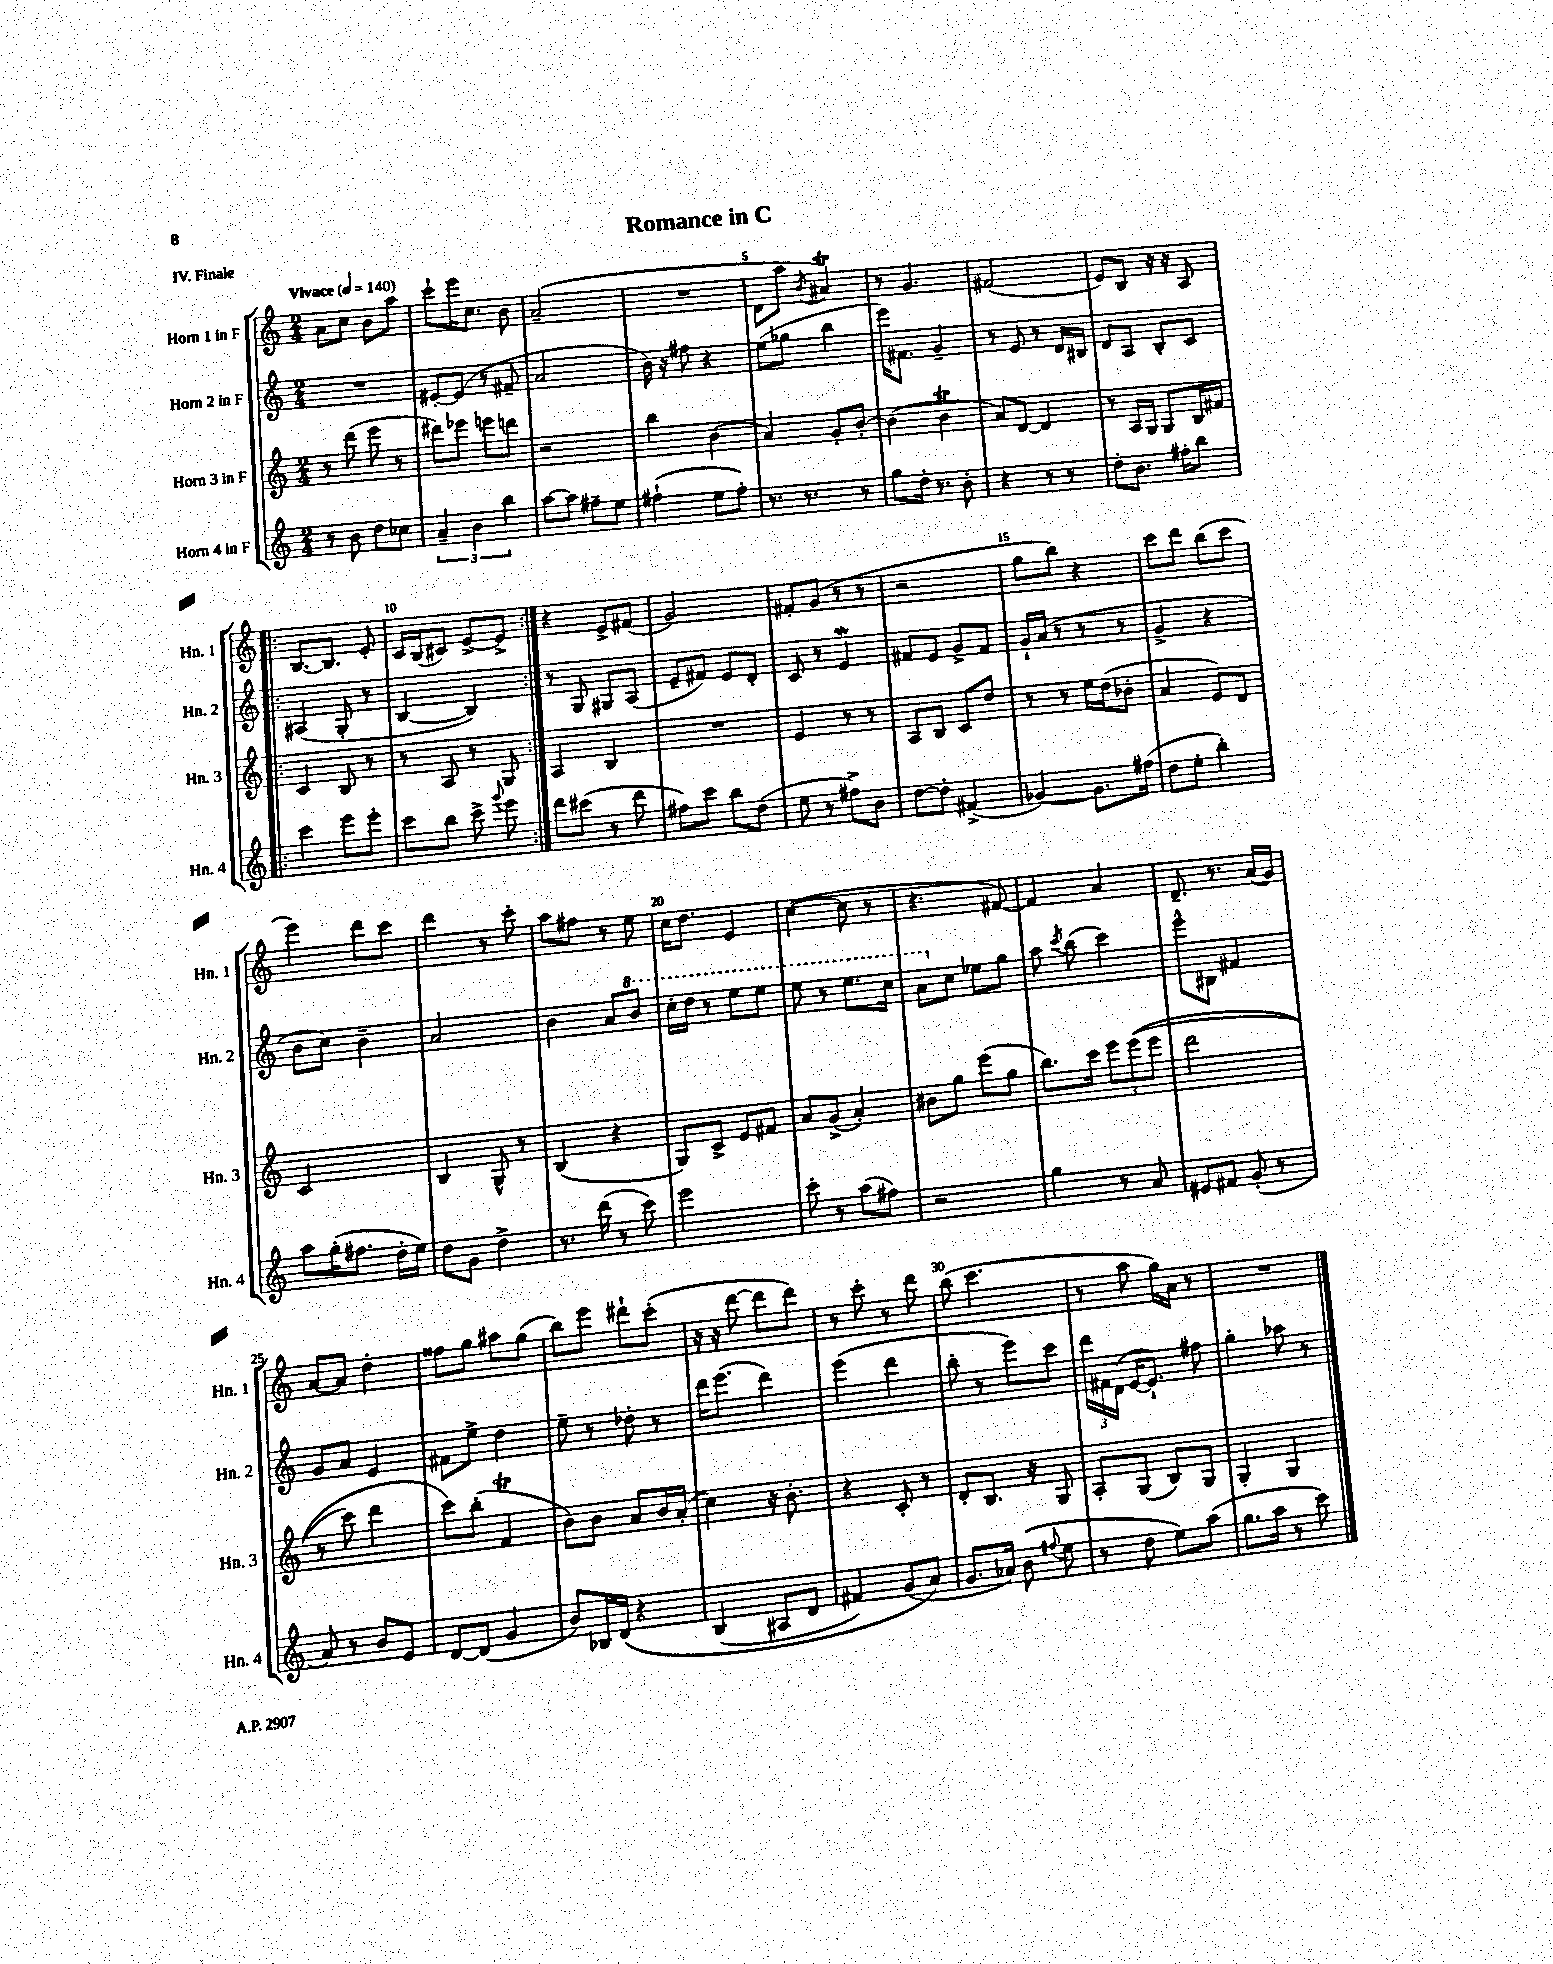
\header { title = "Romance in C" piece = "IV. Finale" }
<<
\new StaffGroup <<
\new Staff = "s0" \with { instrumentName = "Horn 1 in F" shortInstrumentName = "Hn. 1" } {
    \clef treble \key c \major \numericTimeSignature \time 2/4 \tempo "Vivace" 4 = 140
    \autoBeamOff a'8[ c''8] b'8[ a''8] |
    c'''8[-! e'''16 c''8.] b'8 |
    a'2--( |
    R2 |
    d'8[ a''8] \acciaccatura { b'8 } ais'4\trill) |
    r8 g'4. |
    fis'2( |
    e'8[) b8] r16 r16 a8 |
    \repeat volta 2 { b8.[~ b8.] e'8-. |
    c'16[ b16( cis'8]) e'8[~-> e'8]-> | }
    r4 e'8[-> fis'8]( |
    g'2) |
    fis'8[-. g'8]( r8 r8 |
    r2 |
    g''8[ b''8]) r4 |
    c'''8[ d'''8] b''8[( c'''8] |
    e'''4) d'''8[ c'''8] |
    d'''4 r8 c'''8-. |
    a''8[ fis''8] r8 e''8 |
    c''16[ d''8.] e'4 |
    c''4~( c''8 r8 |
    r4. fis'8~) |
    fis'4 a'4 |
    d'8.-- r8. a'16[( g'16]) |
    a'8[~ a'8] d''4-. |
    fisis''8[ g''8] ais''8[ g''8]( |
    b''8[) e'''8] dis'''8[-! c'''8]-.( |
    r16 r16 d'''8~ d'''8[ d'''8]) |
    r8 c'''8-. r8 d'''8 |
    b''8( c'''4. |
    r8 a''8 g''16[) a'16] r8 |
    R2 \bar "|." |
}
\new Staff = "s1" \with { instrumentName = "Horn 2 in F" shortInstrumentName = "Hn. 2" } {
    \clef treble \key c \major \numericTimeSignature \time 2/4
    \autoBeamOff R2 |
    eis'8[~-. eis'8]( r8 fis'8-- |
    a'2 |
    b'16) r16 fis''8 r4 |
    e''8[( ges''8] b''4 |
    e'''16[) fis'8.] g'4-- |
    r8 e'8 r8 d'16[ bis16] |
    d'8[ a8] b8[-. c'8] |
    \repeat volta 2 { ais4( g8-. r8 |
    b4~ b4) | }
    r8 g8 gis8[ a8]( |
    e'8[-- fis'8]) e'8[ d'8]-. |
    c'8 r8 e'4\mordent |
    fis'8[ e'8] g'8[-> fis'8] |
    g'16[-! a'16]( r8 r8 r8 |
    g'4-> r4 |
    b'8[ c''8]) b'4-- |
    a'2 |
    b'4 a'8[ \ottava #1 b''8] |
    c'''16[-. d'''16] r8 e'''8[ e'''8] |
    e'''8 r8 e'''8.[ c'''16] |
    a''8[ \ottava #0 c''8] ees''8[ g''8] |
    a''8 \acciaccatura { c'''8 } b''8( c'''4) |
    e'''8[-^ bis8] fis'4 |
    g'8[ a'8] e'4 |
    fis'8[ e''8]-> d''4 |
    e''8-- r8 des''8-. r8 |
    d'''16[ e'''8.]( d'''4) |
    e'''4( d'''4 |
    b''8-. r8 e'''8[) c'''8] |
    \tuplet 3/2 { d'''16[ fis'16 d'16]( } e'16[~ e'8.]-!) fis''8 |
    g''4-. aes''8 r8 \bar "|." |
}
\new Staff = "s2" \with { instrumentName = "Horn 3 in F" shortInstrumentName = "Hn. 3" } {
    \clef treble \key c \major \numericTimeSignature \time 2/4
    \autoBeamOff r8 d'''8( e'''8 r8 |
    dis'''8[) ees'''8] e'''8[ d'''8] |
    r2 |
    b''4 b'4( |
    a'4) g'8[-. b'8]~-. |
    b'4( b'4\trill |
    a'8[) d'8]~ d'4 |
    r8 a16[ g16] g8[ b16 fis'16] |
    \repeat volta 2 { c'4 b8 r8 |
    r8 a8 r8 g8 | }
    a4 b4 |
    R2 |
    e'4 r8 r8 |
    a8[ b8] c'8[ d''8] |
    r8 r8 e''16[ d''16( bes'8]-. |
    a'4 e'8[) d'8] |
    c'2 |
    b4 g8-^ r8 |
    b4( r4 |
    g8[) c'8]-> e'8[ fis'8] |
    a'8[ g'8]->( a'4-.) |
    bis'8[ g''8] e'''8[( g''8] |
    b''8.[) c'''16] \tuplet 3/2 { e'''8[ e'''8(\( e'''8] } |
    d'''2 |
    r8 c'''8) d'''4 |
    c'''8[\) b''8]-.( f'4\trill |
    b'8[) b'8] a'8[ b'16 a'16]-.( |
    c''4) r16 b'8.-. |
    r4 c'8-. r8 |
    d'8[-. b8.] r16 g8 |
    a8[-. g8]( b8[) g8] |
    g4-. g4 \bar "|." |
}
\new Staff = "s3" \with { instrumentName = "Horn 4 in F" shortInstrumentName = "Hn. 4" } {
    \clef treble \key c \major \numericTimeSignature \time 2/4
    \autoBeamOff r8 b'8 d''8[ ces''8] |
    \tuplet 3/2 { a'4-- b'4 b''4 } |
    a''8[~ a''8] fis''8[-- e''8] |
    fis''4-!( e''8[ fis''8]-.) |
    r8. r8. r8 |
    g''8[ d''16]-. r8. b'8-. |
    r4 r8 r8 |
    d''8[-. b'8.] fis''16[-. b''8] |
    \repeat volta 2 { c'''4 e'''8[ e'''8]-. |
    c'''8[ b''8] c'''8-> \appoggiatura { g'''8 } e'''8 | }
    d'''8[ cis'''8]( r8 d'''8 |
    fis''8[) c'''8] b''8[ d''8]( |
    e''8 r8 fis''8[->) b'8] |
    d''8[~ d''8]-. fis'4->( |
    ges'4~) ges'8.[ fis''16]( |
    d''8[ e''8]-. b''4-.) |
    a''8[ g''16-.( fis''8.] d''16[-. e''16]) |
    d''8[ g'8] d''4-> |
    r8. d'''16( r8 c'''8) |
    e'''2 |
    c'''8-. r8 a''8[( fis''8]) |
    r2 |
    g''4 r8 a'8 |
    eis'8[ fis'8] g'8-.( r8 |
    a'8) r8 b'8[ e'8] |
    d'8[~ d'8]( g'4 |
    b'8[) bes16 d'16]\( r4 |
    b4( ais8[ d'8] |
    fis'4) g'8[( a'8]\) |
    g'8.[ aes'16]) b'8( \appoggiatura { fis''8 } e''8 |
    r8 d''8 e''8[) a''8]( |
    g''8.[ a''16] r8 c'''8) \bar "|." |
}
>>
>>
\layout { \context { \Score \override BarNumber.break-visibility = ##(#f #t #t) barNumberVisibility = #(every-nth-bar-number-visible 5) } }
